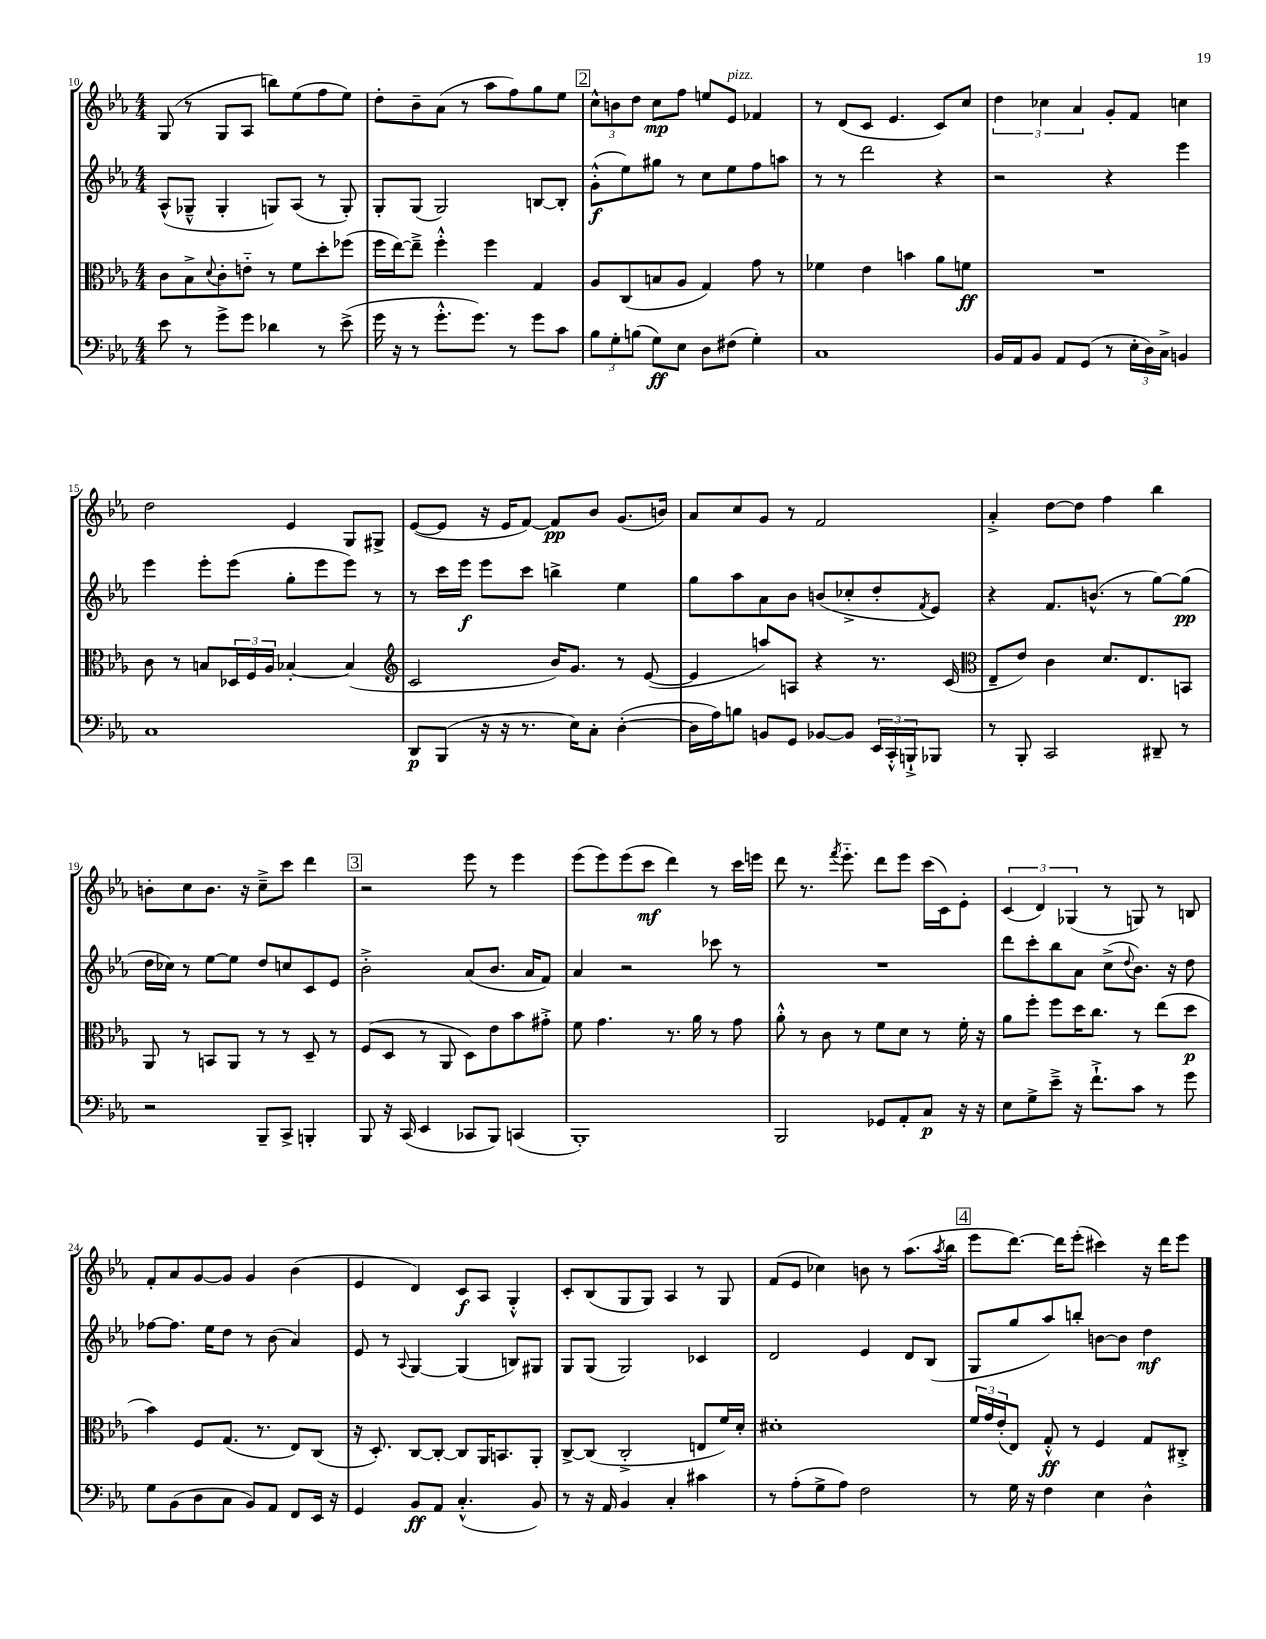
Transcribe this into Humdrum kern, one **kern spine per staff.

**kern	**dynam	**kern	**dynam	**kern	**dynam	**kern	**dynam
*part4	*part4	*part3	*part3	*part2	*part2	*part1	*part1
*staff4	*staff4	*staff3	*staff3	*staff2	*staff2	*staff1	*staff1
*clefF4	*	*clefC3	*	*clefG2	*	*clefG2	*
*k[b-e-a-]	*	*k[b-e-a-]	*	*k[b-e-a-]	*	*k[b-e-a-]	*
*M4/4	*	*M4/4	*	*M4/4	*	*M4/4	*
=10	=10	=10	=10	=10	=10	=10	=10
8e-\	.	8c\L	.	(8A-^^/L	.	(8G/	.
8r	.	8B-^\	.	8G-X~^^/J	.	8r	.
.	.	8qqd/	.	.	.	.	.
8g^\L	.	8c'\	.	4G-'/	.	8G/L	.
8g\J	.	8en\J	.	.	.	8A-/J	.
4d-X\	.	8r	.	8Gn/L)	.	8bbn\L)	.
.	.	8f\L	.	(8A-/J	.	(8ee-\	.
8r	.	8dd'\	.	8r	.	8ff\	.
(8e-^\	.	(8ff-X\J	.	8G'/)	.	8ee-\J)	.
=11	=11	=11	=11	=11	=11	=11	=11
16g\	.	16ff\LL	.	8G'/L	.	8dd'\L	.
16r	.	[16ee-\J)	.	.	.	.	.
8r	.	8ee-~^\J]	.	(8G/J	.	8b-~\	.
8.g'^^\L	.	4ff'^^\	.	2G/)	.	(8a-\J	.
.	.	.	.	.	.	8r	.
8.g\J)	.	.	.	.	.	.	.
.	.	4ff\	.	.	.	8aa-\L	.
8r	.	.	.	.	.	8ff\)	.
8g\L	.	4G/	.	[8Bn/L	.	8gg\	.
8c\J	.	.	.	8B'/J]	.	8ee-\J	.
!!LO:REH:place=s1:t=2
=12	=12	=12	=12	=12	=12	=12	=12
12B-\L	.	8A-/L	.	(8g'^^\L	f	12cc^^\L	.
12G'\	.	.	.	.	.	12bn\	.
.	.	(8C/	.	8ee-\)	.	.	.
(12Bn\J	.	.	.	.	.	12dd\J	.
8G\L)	ff	8Bn/	.	8gg#X\J	.	8cc\L	mp
8E-\J	.	8A-/J	.	8r	.	8ff\J	.
8D\L	.	4G/)	.	8cc\L	.	8een/L	.
!	!	!	!	!	!	!LO:TX:a:i:t=pizz.	!
(8F#X\J	.	.	.	8ee-\	.	8e-/J	.
4G'\)	.	8g\	.	8ff\	.	4f-X/	.
.	.	8r	.	8aan\J	.	.	.
=13	=13	=13	=13	=13	=13	=13	=13
1C	.	4f-X\	.	8r	.	8r	.
.	.	.	.	8r	.	(8d/L	.
.	.	4e-\	.	2ddd\	.	8c/J	.
.	.	.	.	.	.	4.e-/	.
.	.	4bn\	.	.	.	.	.
.	.	8a-\L	.	4r	.	8c/L)	.
.	.	8fn\J	ff	.	.	8cc/J	.
=14	=14	=14	=14	=14	=14	=14	=14
16BB-/LL	.	1r	.	2r	.	6dd\	.
16AA-/J	.	.	.	.	.	.	.
8BB-/J	.	.	.	.	.	.	.
.	.	.	.	.	.	6cc-X\	.
8AA-/L	.	.	.	.	.	.	.
.	.	.	.	.	.	6a-/	.
(8GG/J	.	.	.	.	.	.	.
8r	.	.	.	4r	.	8g'/L	.
24E-'\LL	.	.	.	.	.	8f/J	.
24D\)	.	.	.	.	.	.	.
24C^\JJ	.	.	.	.	.	.	.
4BBn/	.	.	.	4eee-\	.	4ccn\	.
!!LO:LB:g=z
=15	=15	=15	=15	=15	=15	=15	=15
1C	.	8c\	.	4eee-\	.	2dd\	.
.	.	8r	.	.	.	.	.
.	.	8Bn/L	.	8eee-'\L	.	.	.
.	.	24D-X/L	.	(8eee-\J	.	.	.
.	.	24F/	.	.	.	.	.
.	.	24A-/JJ	.	.	.	.	.
.	.	[4B-X'/	.	8gg'\L	.	4e-/	.
.	.	.	.	8eee-\	.	.	.
.	.	(4B-/]	.	8eee-\J)	.	8G/L	.
.	.	.	.	8r	.	8G#X^/J	.
=16	=16	=16	=16	=16	=16	=16	=16
*	*	*clefG2	*	*	*	*	*
8DD/L	p	2c/	.	8r	.	([8e-/L	.
(8BBB-/J	.	.	.	16ccc\LL	.	8e-/J]	.
.	.	.	.	16eee-\JJ	f	.	.
16r	.	.	.	8eee-\L	.	16r	.
16r	.	.	.	.	.	16e-/KL	.
8.r	.	.	.	8ccc\J	.	[8f/J)	.
.	.	16b-/KL)	.	4bbn^\	.	8f/L]	pp
16E-\KL)	.	8.g/J	.	.	.	.	.
8C'\J	.	.	.	.	.	8b-/J	.
([4D'\	.	8r	.	4ee-\	.	(8.g/L	.
.	.	([8e-/	.	.	.	.	.
.	.	.	.	.	.	16bn/Jk)	.
=17	=17	=17	=17	=17	=17	=17	=17
16D\LL]	.	4e-/]	.	8gg\L	.	8a-/L	.
16A-\J)	.	.	.	.	.	.	.
8Bn\J	.	.	.	8aa-\	.	8cc/	.
8BBn/L	.	8aan/L)	.	8a-\	.	8g/J	.
8GG/J	.	8An/J	.	8b-\J	.	8r	.
[8BB-X/L	.	4r	.	(8bn/L	.	2f/	.
8BB-/J]	.	.	.	8cc-X'^/	.	.	.
24EE-/LL	.	8.r	.	8dd'/	.	.	.
24CC'^^/	.	.	.	.	.	.	.
24BBBn`^/J	.	.	.	.	.	.	.
.	.	.	.	8qf/	.	.	.
8BBB-X/J	.	.	.	8e-/J)	.	.	.
.	.	(16c/	.	.	.	.	.
=18	=18	=18	=18	=18	=18	=18	=18
*	*	*clefC3	*	*	*	*	*
8r	.	8E-~/L	.	4r	.	4a-'^/	.
8BBB-'/	.	8e-/J)	.	.	.	.	.
2CC/	.	4c\	.	8.f/L	.	[8dd\L	.
.	.	.	.	.	.	8dd\J]	.
.	.	.	.	(8.bn^^/J	.	.	.
.	.	8.d/L	.	.	.	4ff\	.
.	.	.	.	8r	.	.	.
.	.	8.E-/	.	.	.	.	.
8DD#X~/	.	.	.	[8gg\L)	.	4bb-\	.
8r	.	8BBn/J	.	(8gg\J]	pp	.	.
!!LO:LB:g=z
=19	=19	=19	=19	=19	=19	=19	=19
2r	.	8AA-/	.	16dd\LL	.	8bn'\L	.
.	.	.	.	16cc-X\JJ)	.	.	.
.	.	8r	.	8r	.	8cc\	.
.	.	8BBn/L	.	[8ee-\L	.	8.b\J	.
.	.	8AA-/J	.	8ee-\J]	.	.	.
.	.	.	.	.	.	16r	.
8BBB-~/L	.	8r	.	8dd/L	.	8cc~^\L	.
8CC^/J	.	8r	.	8ccn/	.	8ccc\J	.
4BBBn'/	.	8D~/	.	8c/	.	4ddd\	.
.	.	8r	.	8e-/J	.	.	.
!!LO:REH:place=s1:t=3
=20	=20	=20	=20	=20	=20	=20	=20
8BBB-/	.	(8F/L	.	2b-'^\	.	2r	.
16r	.	8D/J	.	.	.	.	.
(16CC/	.	.	.	.	.	.	.
4EE-/	.	8r	.	.	.	.	.
.	.	8AA-/	.	.	.	.	.
8CC-X/L	.	8D\L)	.	(8a-/L	.	8eee-\	.
8BBB-/J)	.	8e-\	.	8.b-/J	.	8r	.
(4CCn/	.	8b-\	.	.	.	4eee-\	.
.	.	.	.	16a-/KL	.	.	.
.	.	8g#X'^\J	.	8f/J)	.	.	.
=21	=21	=21	=21	=21	=21	=21	=21
1BBB-')	.	8f\	.	4a-/	.	(8eee-\L	.
.	.	4.g\	.	.	.	8eee-\)	.
.	.	.	.	2r	.	(8eee-\	.
.	.	.	.	.	.	8ccc\J	mf
.	.	8.r	.	.	.	4ddd\)	.
.	.	16a-\	.	.	.	.	.
.	.	8r	.	8ccc-X\	.	8r	.
.	.	8g\	.	8r	.	16ccc\LL	.
.	.	.	.	.	.	16eeen\JJ	.
=22	=22	=22	=22	=22	=22	=22	=22
2BBB-/	.	8a-'^^\	.	1r	.	8ddd\	.
.	.	8r	.	.	.	8.r	.
.	.	8c\	.	.	.	.	.
.	.	.	.	.	.	8qfff/	.
.	.	.	.	.	.	8.eee-\	.
.	.	8r	.	.	.	.	.
8GG-X/L	.	8f\L	.	.	.	8ddd\L	.
8AA-'/	.	8d\J	.	.	.	8eee-\J	.
8C/J	p	8r	.	.	.	(16ccc\LL	.
.	.	.	.	.	.	16c\J)	.
16r	.	16f'\	.	.	.	8e-'\J	.
16r	.	16r	.	.	.	.	.
=23	=23	=23	=23	=23	=23	=23	=23
8E-\L	.	8a-\L	.	8ddd\L	.	(6c/	.
8G^\	.	8ff'\J	.	8ccc'\	.	.	.
.	.	.	.	.	.	6d/)	.
8e-~^\J	.	8ff\L	.	8bb-\	.	.	.
.	.	.	.	.	.	(6G-X/	.
16r	.	16dd\K	.	8a-\J	.	.	.
8.f`^\L	.	8.cc\J	.	.	.	.	.
.	.	.	.	(8cc^\L	.	8r	.
.	.	.	.	8qqdd/	.	.	.
8c\J	.	8r	.	8.b-\J)	.	8Gn/)	.
8r	.	(8ee-\L	.	.	.	8r	.
.	.	.	.	16r	.	.	.
8g\	.	8dd\J	p	8dd\	.	8Bn/	.
!!LO:LB:g=z
=24	=24	=24	=24	=24	=24	=24	=24
8G\L	.	4b-\)	.	[8ff-X\L	.	8f'/L	.
(8BB-\	.	.	.	8.ff-\J]	.	8a-/	.
8D\	.	8F/L	.	.	.	[8g/	.
.	.	.	.	16ee-\KL	.	.	.
8C\J	.	(8.G/J	.	8dd\J	.	8g/J]	.
8BB-/L)	.	.	.	8r	.	4g/	.
.	.	8.r	.	.	.	.	.
8AA-/J	.	.	.	(8b-\	.	.	.
8FF/L	.	8E-/L)	.	4a-/)	.	(4b-\	.
16EE-/Jk	.	(8C/J	.	.	.	.	.
16r	.	.	.	.	.	.	.
=25	=25	=25	=25	=25	=25	=25	=25
4GG/	.	16r	.	8e-/	.	4e-/	.
.	.	8.D'/)	.	.	.	.	.
.	.	.	.	8r	.	.	.
.	.	.	.	8qqA-/	.	.	.
8BB-/L	ff	[8C/L	.	[4G/	.	4d/)	.
8AA-/J	.	8C'/J_	.	.	.	.	.
(4.C'^^/	.	8C/L]	.	(4G/]	.	8c/L	f
.	.	16AA-/K	.	.	.	8A-/J	.
.	.	8.BBn/	.	.	.	.	.
.	.	.	.	8Bn/L)	.	4G'^^/	.
8BB-/)	.	8AA-'/J	.	8G#X/J	.	.	.
=26	=26	=26	=26	=26	=26	=26	=26
8r	.	[8C^/L	.	8G/L	.	8c'/L	.
16r	.	(8C/J]	.	(8G/J	.	(8B-/	.
16AA-/	.	.	.	.	.	.	.
4BB-/	.	2C'^/	.	2G/)	.	8G/	.
.	.	.	.	.	.	8G/J)	.
4C'/	.	.	.	.	.	4A-/	.
4c#X\	.	8En/L	.	4c-X/	.	8r	.
.	.	16f/L)	.	.	.	8G/	.
.	.	16d'/JJ	.	.	.	.	.
=27	=27	=27	=27	=27	=27	=27	=27
8r	.	1d#X'	.	2d/	.	(8f/L	.
(8A-'\L	.	.	.	.	.	8e-/J	.
8G^\	.	.	.	.	.	4cc-X\)	.
8A-\J)	.	.	.	.	.	.	.
2F\	.	.	.	4e-/	.	8bn\	.
.	.	.	.	.	.	8r	.
.	.	.	.	8d/L	.	(8.aa-\L	.
.	.	.	.	(8B-/J	.	.	.
.	.	.	.	.	.	8qaa-/	.
.	.	.	.	.	.	16bb-\Jk	.
!!LO:REH:place=s1:t=4
=28	=28	=28	=28	=28	=28	=28	=28
8r	.	24f/LL	.	8G/L	.	8eee-\L	.
.	.	24g/	.	.	.	.	.
.	.	(24e-'/J	.	.	.	.	.
16G\	.	8E-/J)	.	8gg/	.	[8.ddd\J)	.
16r	.	.	.	.	.	.	.
4F\	.	8G'^^/	ff	8aa-/)	.	.	.
.	.	.	.	.	.	16ddd\KL]	.
.	.	8r	.	8bbn'/J	.	(8eee-'\J	.
4E-\	.	4F/	.	[8bn\L	.	4ccc#X\)	.
.	.	.	.	8b\J]	.	.	.
4D^^\	.	8G/L	.	4dd\	mf	16r	.
.	.	.	.	.	.	16ddd\KL	.
.	.	8C#X'^/J	.	.	.	8eee-\J	.
==	==	==	==	==	==	==	==
*-	*-	*-	*-	*-	*-	*-	*-
